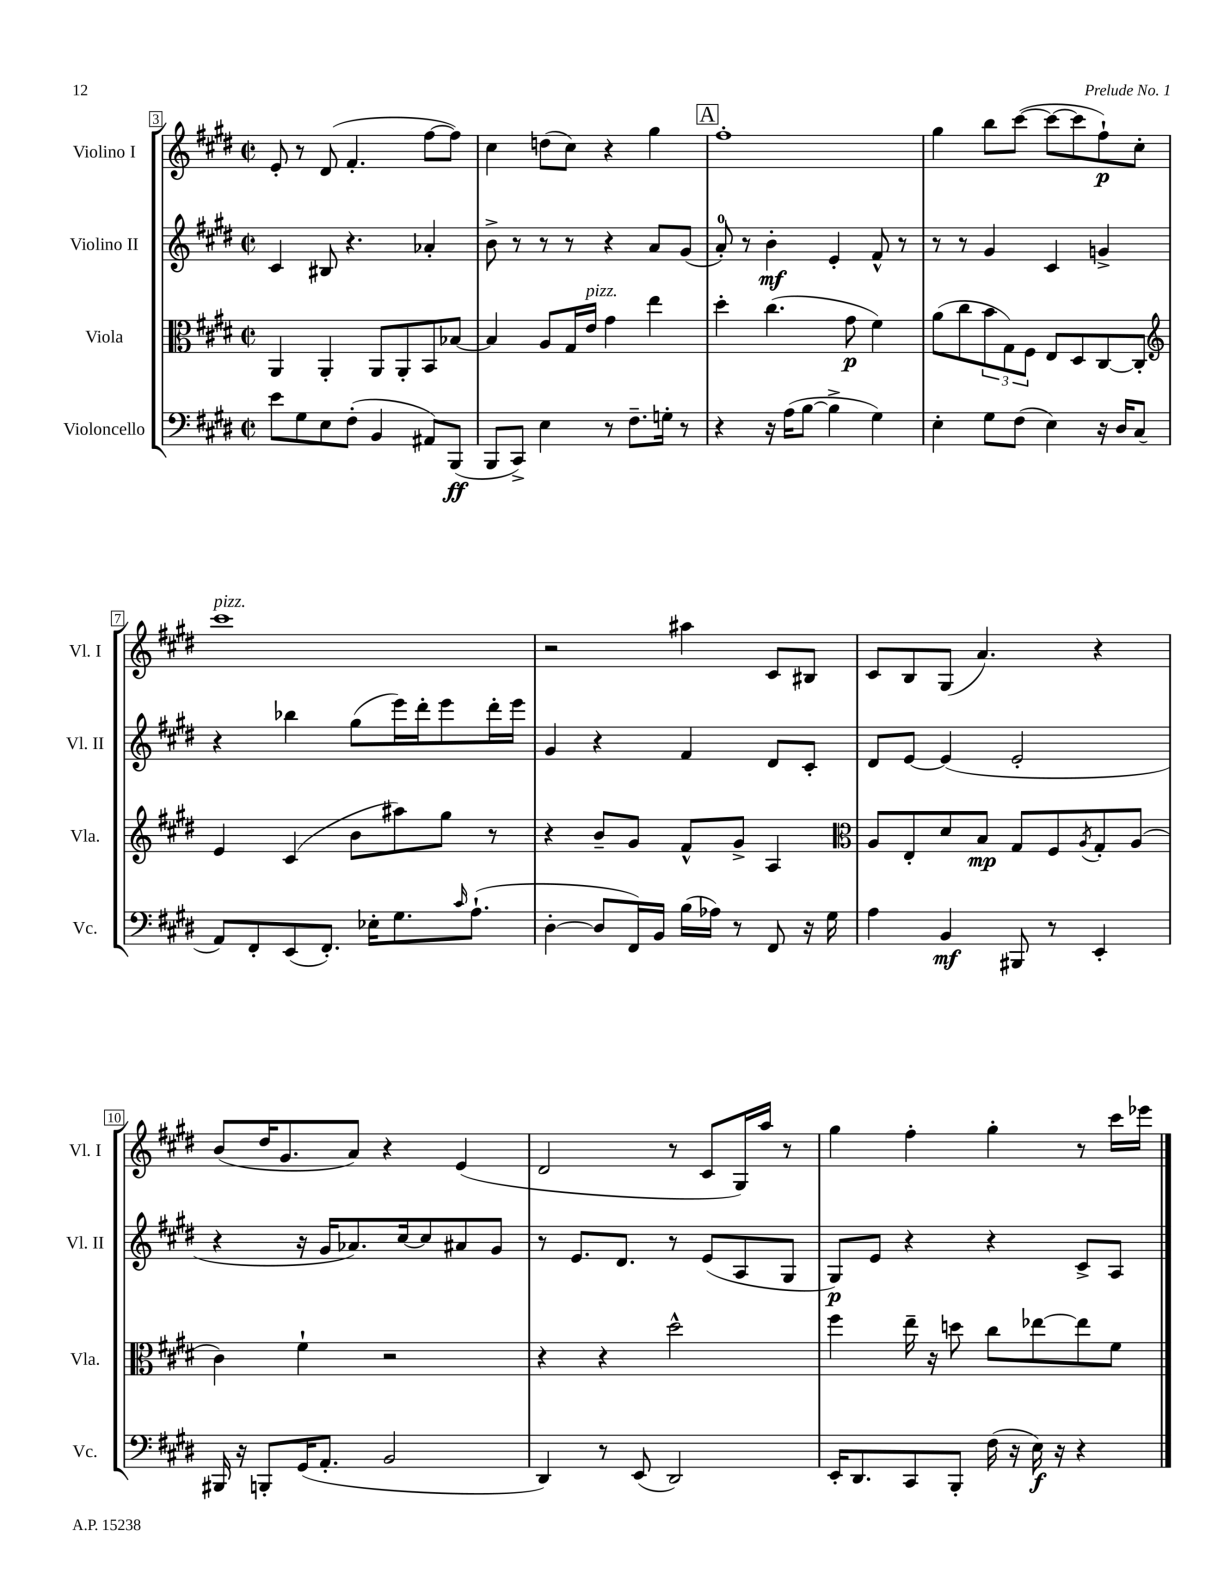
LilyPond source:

<<
\new StaffGroup <<
\new Staff = "s0" \with { instrumentName = "Violino I" shortInstrumentName = "Vl. I" } {
    \clef treble \key e \major \defaultTimeSignature \time 2/2
    e'8-. r8 dis'8( fis'4.-. fis''8~ fis''8) |
    cis''4 d''8( cis''8) r4 gis''4 |
    \mark \markup { \box "A" } fis''1-. |
    gis''4 b''8 cis'''8~( cis'''8~ cis'''8 fis''8-!\p) cis''8-. |
    cis'''1^\markup { \italic "pizz." } |
    r2 ais''4 cis'8 bis8 |
    cis'8 b8 gis8( a'4.) r4 |
    b'8( dis''16 gis'8. a'8) r4 e'4( |
    dis'2 r8 cis'8 gis16) a''16 r8 |
    gis''4 fis''4-. gis''4-. r8 cis'''16 ees'''16 \bar "|." |
}
\new Staff = "s1" \with { instrumentName = "Violino II" shortInstrumentName = "Vl. II" } {
    \clef treble \key e \major \defaultTimeSignature \time 2/2
    cis'4 bis8 r4. aes'4-. |
    b'8-> r8 r8 r8 r4 a'8 gis'8( |
    \mark \markup { \box "A" } a'8-0-.) r8 b'4-.\mf e'4-. fis'8-^ r8 |
    r8 r8 gis'4 cis'4 g'4-> |
    r4 bes''4 gis''8( e'''16) dis'''16-. e'''8 dis'''16-. e'''16 |
    gis'4 r4 fis'4 dis'8 cis'8-. |
    dis'8 e'8~ e'4( e'2-. |
    r4 r16 gis'16 aes'8.) cis''16~ cis''8 ais'8 gis'8 |
    r8 e'8. dis'8. r8 e'8( a8 gis8 |
    gis8\p) e'8 r4 r4 cis'8-> a8 \bar "|." |
}
\new Staff = "s2" \with { instrumentName = "Viola" shortInstrumentName = "Vla." } {
    \clef alto \key e \major \defaultTimeSignature \time 2/2
    a,4 a,4-. a,8 a,8-. b,8 bes8~ |
    bes4 a8 gis16 e'16^\markup { \italic "pizz." } gis'4 e''4 |
    \mark \markup { \box "A" } dis''4-. cis''4.( gis'8\p fis'4) |
    a'8( cis''8 \tuplet 3/2 { b'8 gis8) fis8 } e8 dis8 cis8~ cis8-. |
    \clef treble e'4 cis'4( b'8 ais''8) gis''8 r8 |
    r4 b'8-- gis'8 fis'8-^ gis'8-> a4 |
    \clef alto a8 e8-. dis'8 b8\mp gis8 fis8 \acciaccatura { a8 } gis8-. a8( |
    cis'4) fis'4-! r2 |
    r4 r4 dis''2-^ |
    fis''4 e''16-- r16 d''8 cis''8 ees''8~ ees''8 fis'8 \bar "|." |
}
\new Staff = "s3" \with { instrumentName = "Violoncello" shortInstrumentName = "Vc." } {
    \clef bass \key e \major \defaultTimeSignature \time 2/2
    e'8 gis8 e8 fis8-.( b,4 ais,8) b,,8\ff( |
    b,,8 cis,8->) e4 r8 fis8.-- g16-. r8 |
    \mark \markup { \box "A" } r4 r16 a16( b8~ b4-> gis4) |
    e4-. gis8 fis8( e4) r16 dis16 cis8( |
    a,8) fis,8-. e,8( fis,8.-.) ees16-. gis8. \grace { cis'16 } a8.-!( |
    dis4~-. dis8 fis,16) b,16 b16( aes16) r8 fis,8 r16 gis16 |
    a4 b,4\mf bis,,8 r8 e,4-. |
    bis,,16 r16 b,,8-. gis,16( a,8.-. b,2 |
    dis,4) r8 e,8( dis,2) |
    e,16-. dis,8. cis,8 b,,8-. fis16( r16 e16\f) r16 r4 \bar "|." |
}
>>
>>
\layout { \context { \Score currentBarNumber = #3 \override BarNumber.stencil = #(make-stencil-boxer 0.1 0.3 ly:text-interface::print) } }
